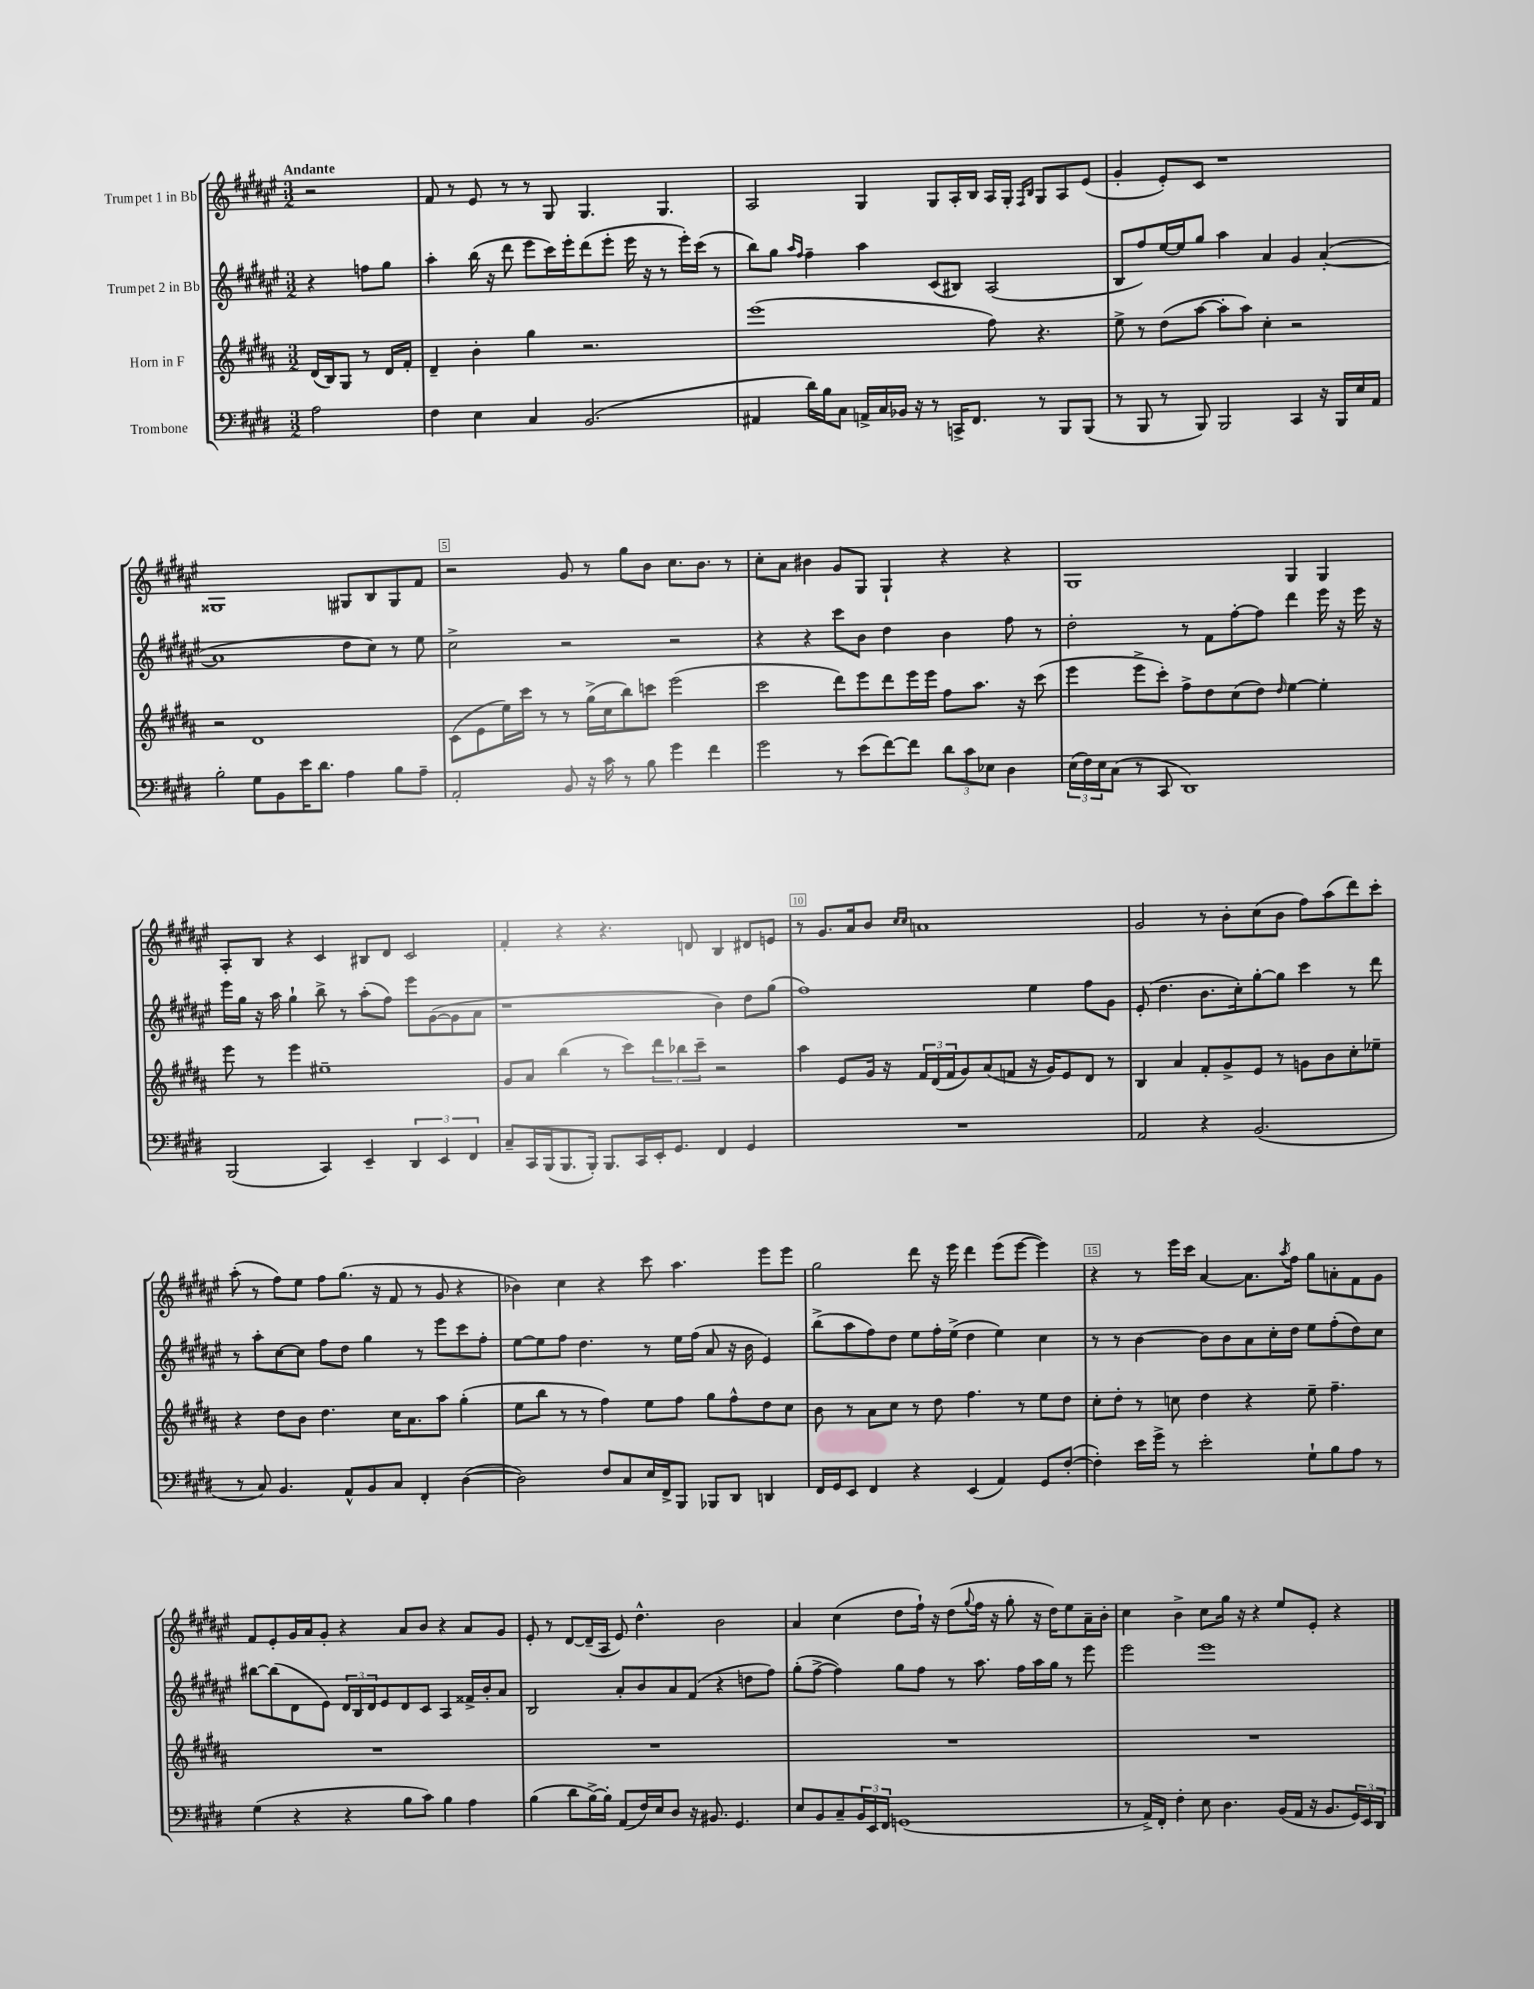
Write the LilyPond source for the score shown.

<<
\new StaffGroup <<
\new Staff = "s0" \with { instrumentName = "Trumpet 1 in Bb" } {
    \clef treble \key fis \major \numericTimeSignature \time 3/2 \partial 2 \tempo "Andante"
    r2 |
    fis'8 r8 eis'8 r8 r8 gis8 gis4. gis4. |
    ais2 gis4 gis8 ais16-. b16 ais16 gis16-. \grace { fis16 b16 } gis8 ais8 eis'8( |
    gis'4-. eis'8-.) cis'8 r1 |
    gisis1 gis8 b8 gis8 fis'8 |
    r2 gis'8 r8 gis''8 b'8 cis''8. b'8. r8 |
    cis''8-. ais'8 bis'4 gis'8 gis8 gis4-! r4 r4 |
    gis1 gis4 gis4 |
    ais8-. b8 r4 cis'4 bis8 dis'8 cis'2 |
    fis'4-. r4 r4. d'8 b4 dis'8 e'8 |
    r8 gis'8. ais'16 b'8 \grace { cis''16 cis''16 } a'1 |
    gis'2 r8 b'8-. cis''8( b'8 fis''8) ais''8( dis'''8) cis'''8-. |
    ais''8-.( r8 fis''8) eis''8 fis''8 gis''8.( r16 fis'8 r8 gis'8 r4 |
    bes'4) cis''4 r4 cis'''8 ais''4. eis'''8 eis'''8 |
    gis''2 dis'''8 r16 eis'''16 dis'''4 eis'''8( eis'''8~ eis'''4) |
    r4 r8 eis'''16 cis'''16 ais'4~ ais'8. \acciaccatura { ais''8 } fis''16 gis''8 a'8-. fis'8 gis'8 |
    fis'8 eis'8-. gis'16 ais'16 gis'8-. r4 ais'8 b'8 r4 ais'8 gis'8 |
    eis'8-. r8 dis'8~ dis'16--( ais16 eis'8) dis''4.-^ b'2 |
    ais'4 cis''4( dis''8 fis''16-!) r16 dis''8( \appoggiatura { gis''8 } fis''16 r16 gis''8-. r16 dis''16) eis''8 ais'16-- b'16-. |
    cis''4 b'4-> cis''8 gis''16 r16 r4 eis''8 eis'8-. r4 \bar "|." |
}
\new Staff = "s1" \with { instrumentName = "Trumpet 2 in Bb" } {
    \clef treble \key fis \major \numericTimeSignature \time 3/2 \partial 2
    r4 f''8 gis''8 |
    ais''4-. b''16( r16 dis'''8 eis'''8 cis'''16) eis'''16-. dis'''8( eis'''8-. eis'''16 r16 r8 eis'''16-.) cis'''16( r8 |
    b''8) gis''8 \grace { ais''16 fis''16 } fis''4-- ais''4 cis'8( bis8) ais2( |
    b8 fis''8) eis''16~ eis''16 gis''8 ais''4 ais'4 gis'4 ais'4~-.( |
    ais'1 dis''8 cis''8) r8 eis''8 |
    cis''2-> r2 r2 |
    r4 r4 cis'''8 b'8 dis''4 b'4 fis''8 r8 |
    dis''2-. r8 fis'8 fis''8~-. fis''8 dis'''4 eis'''16 r16 eis'''16 r16 |
    eis'''16 gis''16 r16 ais''16 gis''4-! b''8-> r8 ais''8-.( fis''8) eis'''8 gis'8~( gis'8 ais'8 |
    r1 b'4) dis''8 gis''8( |
    fis''1) eis''4 fis''8 gis'8 |
    eis'8-.( dis''4. b'8. cis''16-.) gis''8~-. gis''8 cis'''4 r8 dis'''8 |
    r8 ais''8-. cis''8~ cis''8 fis''8 dis''8 gis''4 r8 eis'''8 cis'''8 fis''8-. |
    eis''8~ eis''8 fis''8 dis''4. r8 eis''16 fis''16( ais'8 r16 b'16 eis'4) |
    b''8->( ais''8 fis''8) dis''8 eis''8 fis''16-. eis''16->( dis''4 eis''4) cis''4 |
    r8 r8 b'4~ b'8 b'8 ais'8 cis''16-. dis''16 eis''8 fis''8-.( dis''8) cis''8 |
    bis''8~ bis''8( dis'8 eis'8) \tuplet 3/2 { dis'16 b16 dis'16 } eis'8 dis'8 cis'8 ais4 fisis'16-> b'16-. ais'8 |
    b2 ais'8-. b'8 ais'8 fis'8( r4 d''8 fis''8) |
    gis''8-.( fis''8~-> fis''4) gis''8 fis''8 r8 ais''8. fis''16 ais''16 gis''16 r8 eis'''8 |
    eis'''2 eis'''1 \bar "|." |
}
\new Staff = "s2" \with { instrumentName = "Horn in F" } {
    \clef treble \key b \major \numericTimeSignature \time 3/2 \partial 2
    dis'16( b16) gis8 r8 dis'16 fis'16-. |
    dis'4-- b'4-. gis''4 r2. |
    e'''1( fis''8) r4. |
    e''8-> r8 dis''8( ais''8~ ais''8-. ais''8) cis''4-. r2 |
    r2 dis'1 |
    cis'8( e'8 e''16) cis'''16 r8 r8 gis''16->( cis''16 b''8) c'''8 e'''2( |
    cis'''2 dis'''8) e'''8 dis'''8 e'''16 e'''16 fis''8 ais''8. r16 cis'''8( |
    e'''4 e'''8-> cis'''8-.) fis''8-> dis''8 cis''8( dis''8) \grace { dis''16 } e''4~ e''4-. |
    e'''8 r8 e'''4 eis''1-- |
    gis'8 ais'8 b''4( r8 cis'''8) \tuplet 3/2 { dis'''8 bes''8 cis'''8-- } r2 |
    ais''4 e'8 gis'16 r16 \tuplet 3/2 { fis'16 dis'16( fis'16 } gis'8) ais'8( f'8 r16 gis'16) e'8 dis'8 r8 |
    b4 ais'4 fis'8-. gis'8-> e'8 r8 g'8 b'8 cis''8-. ees''8-- |
    r4 dis''8 b'8 dis''4. cis''16 ais'8. ais''8 gis''4-.( |
    e''8 b''8 r8 r8 fis''4) e''8 fis''8 gis''8 fis''8-^ dis''8 cis''8 |
    b'8 r8 ais'8 cis''8 r8 dis''8 fis''4. r8 e''8 dis''8 |
    cis''8-. dis''8-. r8 c''8 dis''4 r4 e''8-- fis''4.-- |
    R1. |
    R1. |
    R1. |
    R1. \bar "|." |
}
\new Staff = "s3" \with { instrumentName = "Trombone" } {
    \clef bass \key e \major \numericTimeSignature \time 3/2 \partial 2
    a2 |
    fis4 e4 cis4 b,2.( |
    ais,4 dis'16) b16 cis8 a,16-> cis16 bes,16 r16 r8 c,16-> fis,8. r8 b,,8 b,,8( |
    r8 b,,8 r8 b,,8) b,,2 cis,4 r16 b,,16 e16 a,16 |
    b2-. gis8 b,8 e'16 dis'8. a4 b8 a8-- |
    a,2-. b,8 r16 cis'16 r8 b8 gis'4 fis'4 |
    gis'2 r8 e'8( fis'8~) fis'8 \tuplet 3/2 { dis'8 cis'8 ees8 } dis4 |
    \tuplet 3/2 { e16( fis16) e16 } cis8( r8 cis,8 dis,1) |
    b,,2( cis,4) e,4-- \tuplet 3/2 { dis,4 e,4 fis,4 } |
    cis8-- cis,16 b,,16( b,,8. b,,16-.) b,,8. cis,16 e,16-. gis,8. fis,4 gis,4 |
    R1. |
    a,2 r4 b,2.( |
    r8 cis8) b,4. a,8-^ b,8 cis8 fis,4-. dis4~( |
    dis2) fis8 cis8 e16 fis,16-> b,,8 bes,,8 dis,8 d,4 |
    fis,16 gis,16 e,8 fis,4 r4 e,4( a,4) gis,8 fis8~-.( |
    fis4-.) e'16 gis'16-> r8 e'2-. gis8-! b8 a8 r8 |
    gis4( r4 r4 b8 cis'8) b4 a4 |
    b4( dis'8 b16~->) b16-. a,8( fis16) e16 dis8 r16 bis,8. gis,4. |
    e8 b,8 cis8-- \tuplet 3/2 { b,16 e,16 fis,16 } g,1( |
    r8 a,16->) fis,16-. fis4-. e8 dis4. b,16( a,16 r16 b,8. \tuplet 3/2 { gis,16) e,16 dis,16 } \bar "|." |
}
>>
>>
\layout { \context { \Score \override BarNumber.break-visibility = ##(#f #t #t) barNumberVisibility = #(every-nth-bar-number-visible 5) \override BarNumber.stencil = #(make-stencil-boxer 0.1 0.3 ly:text-interface::print) } }
